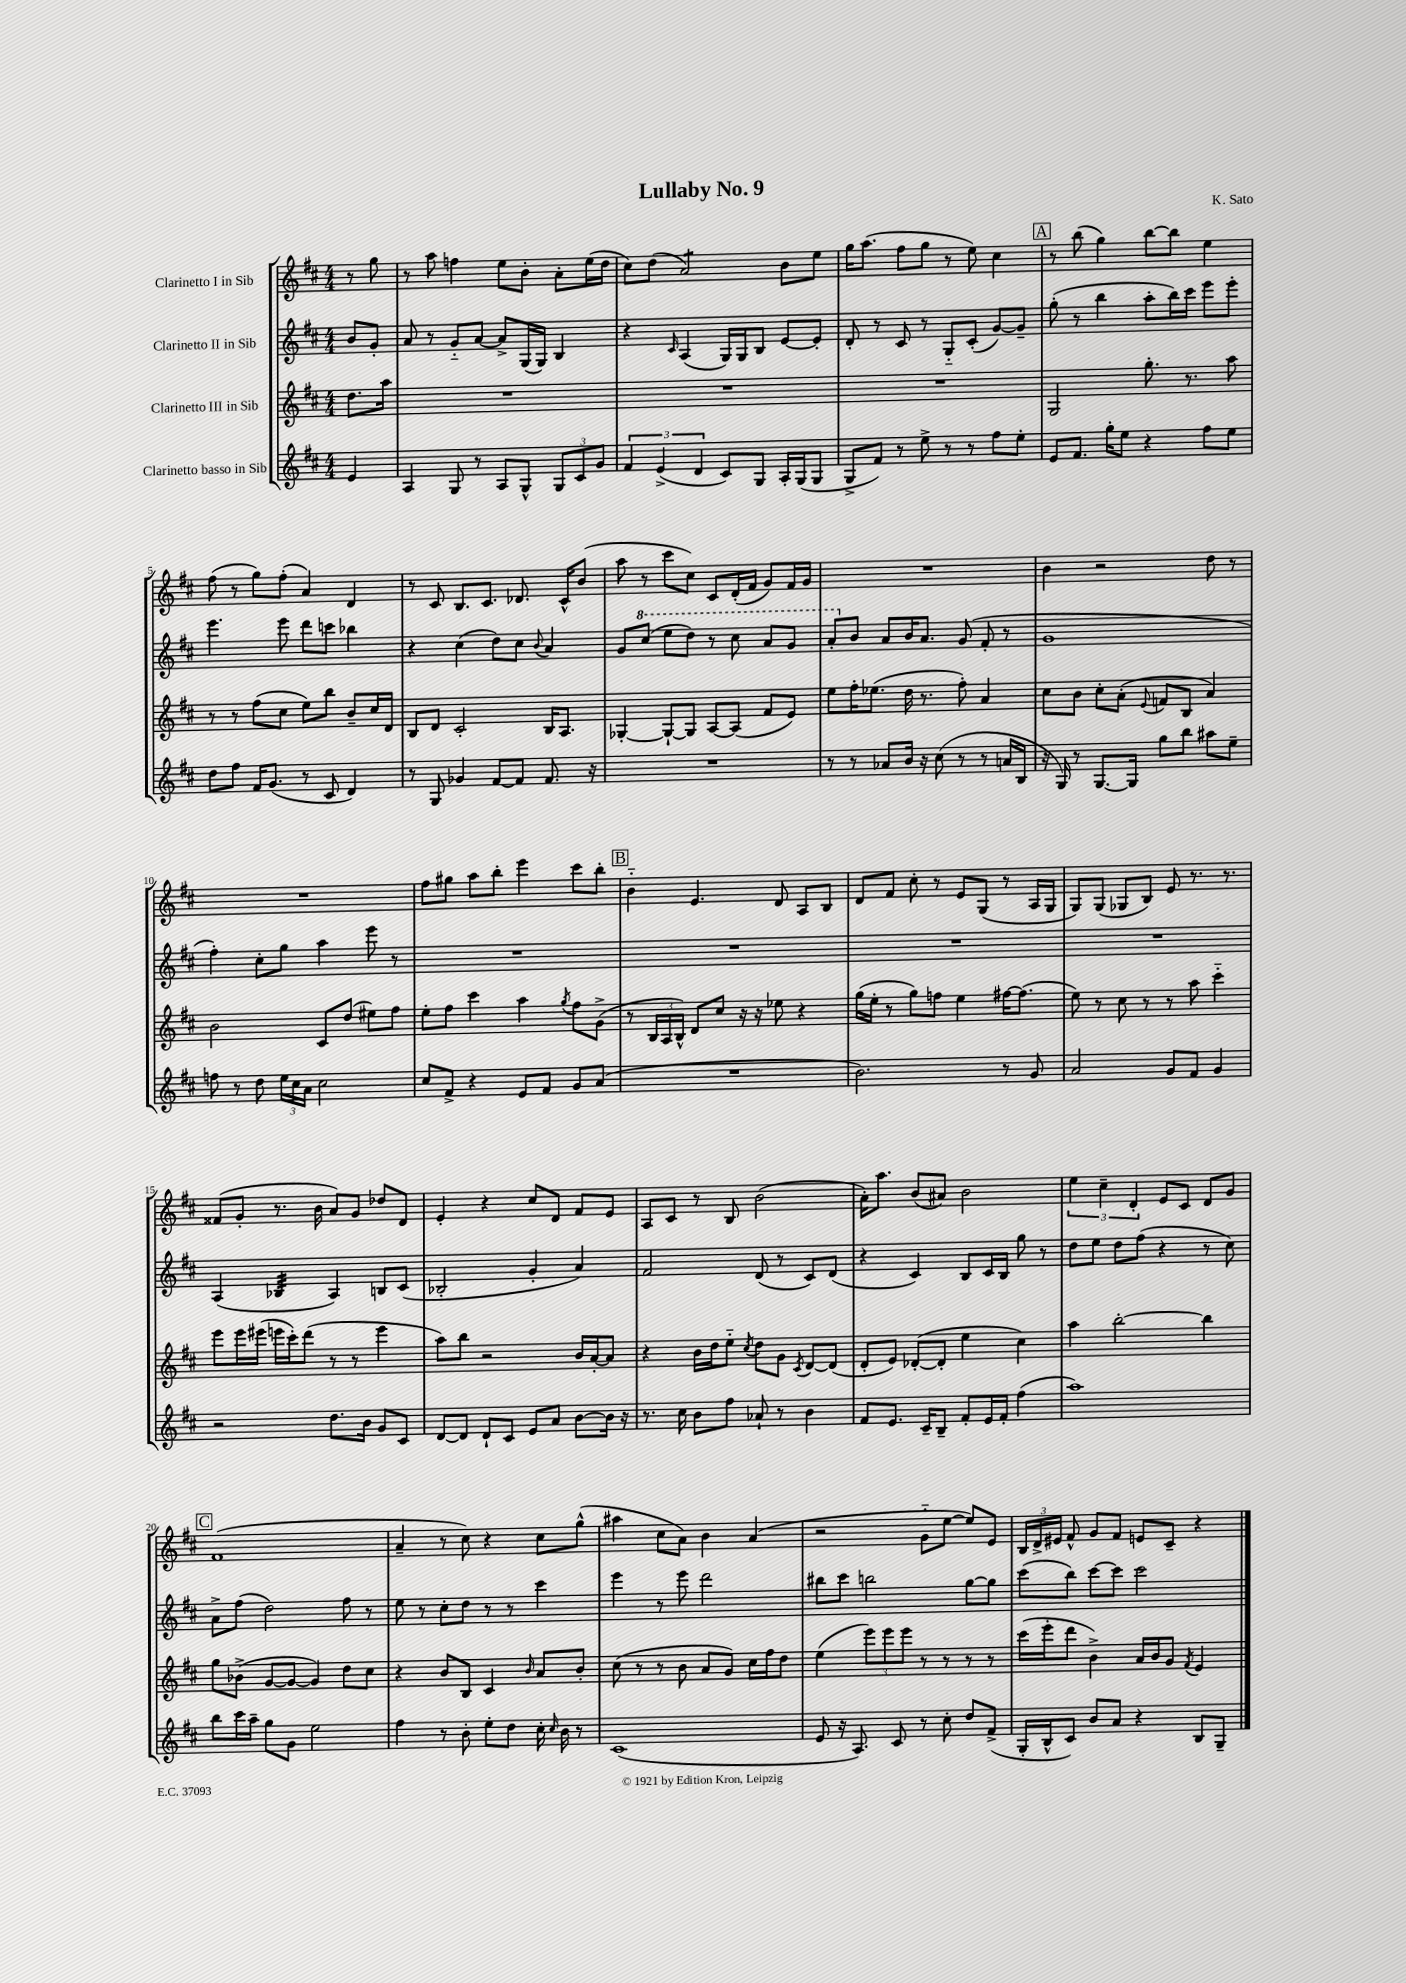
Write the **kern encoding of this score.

**kern	**kern	**kern	**kern
*staff4	*staff3	*staff2	*staff1
*clefG2	*clefG2	*clefG2	*clefG2
*k[f#c#]	*k[f#c#]	*k[f#c#]	*k[f#c#]
*M4/4	*M4/4	*M4/4	*M4/4
4e	8.dd	8b	8r
.	.	8g'	8gg
.	16aa	.	.
=	=	=	=
4A	1r	8a	8r
.	.	8r	8aa
8G	.	8g'~	4ff
8r	.	[8a	.
8A	.	8a^]	8ee
8G^^	.	(16G	8b'
.	.	16G)	.
12G	.	4B	8a'
12c#	.	.	.
.	.	.	(16ee
12g	.	.	.
.	.	.	16dd
=	=	=	=
6f#	1r	4r	8cc#)
.	.	.	(8dd
(6e^	.	.	.
.	.	16qqc#	.
.	.	(4A	2a)
6d	.	.	.
8c#)	.	16G)	.
.	.	16G	.
8G	.	8B	.
16A'	.	[8e	8b
(16G	.	.	.
8G	.	8e']	8ee
=	=	=	=
8G^	1r	8d'	16gg
.	.	.	(8.aa
8f#)	.	8r	.
8r	.	8c#	8ff#
8ee^	.	8r	8gg
8r	.	8G'~	8r
8r	.	(8c#'	8ee)
8ff#	.	[8g)	4cc#
8ee'	.	8g~]	.
=	=	=	=
8e	2G	(8gg'	8r
8.f#	.	8r	(8bb
.	.	4bb	4gg)
16gg'	.	.	.
8ee	.	.	.
4r	8.gg'	8aa'	[8bb
.	.	16bb)	8bb]
.	8.r	16ccc#	.
8ff#	.	8eee	4ee
8ee	8aa	8eee'	.
=	=	=	=
8dd	8r	4.eee	(8ff#
8ff#	8r	.	8r
16f#	(8ff#	.	8gg)
(8.g	.	.	.
.	8cc#	8eee	(8ff#'
8r	8ee)	8ddd	4a)
8c#	8bb	8ccc	.
4d)	8b~	4bb-	4d
.	16cc#	.	.
.	16d	.	.
=	=	=	=
8r	8B	4r	8r
8G	8d	.	8c#
4g-	2c#'	(4cc#	8.B
.	.	.	8.c#
[8f#	.	8dd)	.
8f#]	.	8cc#	8.d-
.	.	8qqb	.
8.f#	16B	4a	.
.	8.A	.	16c#^^
.	.	.	(8b
16r	.	.	.
=	=	=	=
1r	[4G-'	8g	8aa
.	.	(8ccc#	8r
.	8G-`_	8eee	8ccc#
.	8G-]	8ddd)	8cc#)
.	[8A	8r	8c#
.	(8A]	8ccc#	(16d'
.	.	.	16f#
.	8f#	8aa	8g)
.	8e)	8gg	16f#
.	.	.	16g
=	=	=	=
8r	8ee	8aa'	1r
8r	16ff#'	8b	.
.	(8.ee-	.	.
8a-	.	8a	.
16b	16dd	16b	.
16r	8.r	8.a	.
(8cc#	.	.	.
8r	8ff#')	(8g	.
8r	4a	8f#'	.
16a	.	8r	.
16B	.	.	.
=	=	=	=
16r	8cc#	1g	4b
16G)	.	.	.
8r	8b	.	.
[8.G	8cc#'	.	2r
.	(8a'	.	.
16G]	.	.	.
.	8qqe	.	.
8gg	8f	.	.
8bb	8B	.	.
8aa#	4a)	.	8dd
8ee~	.	.	8r
=	=	=	=
8ff	2b	4ff#')	1r
8r	.	.	.
8dd	.	8cc#'	.
24ee	.	8gg	.
24cc#	.	.	.
24a	.	.	.
2cc#	8c#	4aa	.
.	(8dd	.	.
.	8ee#)	8eee	.
.	8ff#	8r	.
=	=	=	=
8cc#	8ee'	1r	8ff#
8f#^	8ff#	.	8gg#
4r	4ccc#	.	8aa
.	.	.	8bb'
8e	4aa	.	4eee
8f#	.	.	.
.	8qgg	.	.
8g	8ff#	.	8ccc#
(8a	(8g^	.	8bb'
=	=	=	=
1r	8r	1r	4b'~
.	24B	.	.
.	24A	.	.
.	24B^^)	.	.
.	8d	.	4.e
.	8cc#	.	.
.	16r	.	.
.	16r	.	.
.	8ee-	.	8d
.	4r	.	8A
.	.	.	8B
=	=	=	=
2.b)	(16gg	1r	8d
.	16ee'	.	.
.	8r	.	8f#
.	8gg)	.	8cc#'
.	8ff	.	8r
.	4ee	.	8e
.	.	.	(8G
8r	[16ff#	.	8r
.	(8.ff#]	.	.
8g	.	.	16A
.	.	.	16G
=	=	=	=
2a	8ee)	1r	8G)
.	8r	.	(8G
.	8cc#	.	8G-
.	8r	.	8B)
8g	8r	.	8e
8f#	8aa	.	8.r
4g	4ccc#'~	.	.
.	.	.	8.r
=	=	=	=
2r	8eee	(4A	(8f##
.	16eee	.	8g'
.	(16eee#	.	.
.	16eee	4B-	8.r
.	16ccc#')	.	.
.	(8ddd	.	.
.	.	.	16b
8.dd	8r	4A)	8a)
.	8r	.	8g
16b	.	.	.
8g	4eee	8B	8dd-
8c#	.	(8c#	8d
=	=	=	=
[8d	8aa)	2B-'	4e'
8d]	8bb	.	.
8d`	2r	.	4r
8c#	.	.	.
8e	.	4g'	8cc#
8a	.	.	8d
[8b	16b	4a)	8f#
.	[16a'	.	.
16b]	8a]	.	8e
16r	.	.	.
=	=	=	=
8.r	4r	2f#	8A
.	.	.	8c#
16cc#	.	.	.
8b	16b	.	8r
.	16dd	.	.
8ff#	8ee'~	.	8B
.	8qcc#	.	.
8a-`	8dd	(8d	(2b
8r	8g	8r	.
.	8qc#	.	.
4b	[8d	8c#)	.
.	(8d]	(8d	.
=	=	=	=
8f#	8d'	4r	16a')
.	.	.	8.aa
8.e	8e)	.	.
.	([8d-'	4c#)	(8b
16c#~	.	.	.
8B~	8d-']	.	8a#)
8f#'	4ee	8B	2b
16e	.	16c#	.
16f#'	.	16B	.
(4ff#	4cc#)	8gg	.
.	.	8r	.
=	=	=	=
1aa)	4aa	8dd	6ee
.	.	8ee	.
.	.	.	6cc#~
.	[2bb'	8dd	.
.	.	.	6d'
.	.	(8ff#	.
.	.	4r	8e
.	.	.	8c#
.	4bb]	8r	8d
.	.	8cc#)	8g
=	=	=	=
8bb	8gg	8a^	(1f#
16ccc#	(8b-^	(8ff#	.
16aa~	.	.	.
8gg	[8g	2dd)	.
8g	8g_	.	.
2ee	4g])	.	.
.	8dd	8ff#	.
.	8cc#	8r	.
=	=	=	=
4ff#	4r	8ee	4a~
.	.	8r	.
8r	8b	8cc#'	8r
8b'	8B	8dd	8cc#)
8ee'	4c#	8r	4r
8dd	.	8r	.
.	16qqb	.	.
16cc#'	8a	4ccc#	8cc#
16qqcc#	.	.	.
16b	.	.	.
8r	8b'	.	(8gg^^
=	=	=	=
(1c#	(8cc#	4eee	4aa#
.	8r	.	.
.	8r	8r	8cc#
.	8b	8eee	8a)
.	8a	2ddd	4b
.	8g)	.	.
.	16cc#	.	(4a
.	16ff#	.	.
.	8dd	.	.
=	=	=	=
8e	(4ee	8bb#	2r
16r	.	8ccc#	.
8.A)	.	.	.
.	12eee)	2bb	.
.	12eee	.	.
8c#	.	.	.
.	12eee	.	.
8r	8r	.	8g'~
8cc#'	8r	.	[8ee
8dd	8r	[8gg	8ee])
(8f#^	8r	8gg]	8e
=	=	=	=
16G'	(16ccc#	(8ccc#	24B
.	.	.	24d^
16B^^	16eee'	.	.
.	.	.	24e#
8c#)	8ddd	8bb)	8f#^^
8b	4b^)	[8ccc#	8g
8a	.	8ccc#]	8f#
4r	16a	2ccc#	8e
.	16b	.	.
.	8g	.	8c#~
.	8qf#	.	.
8B	4e	.	4r
8G~	.	.	.
==	==	==	==
*-	*-	*-	*-
